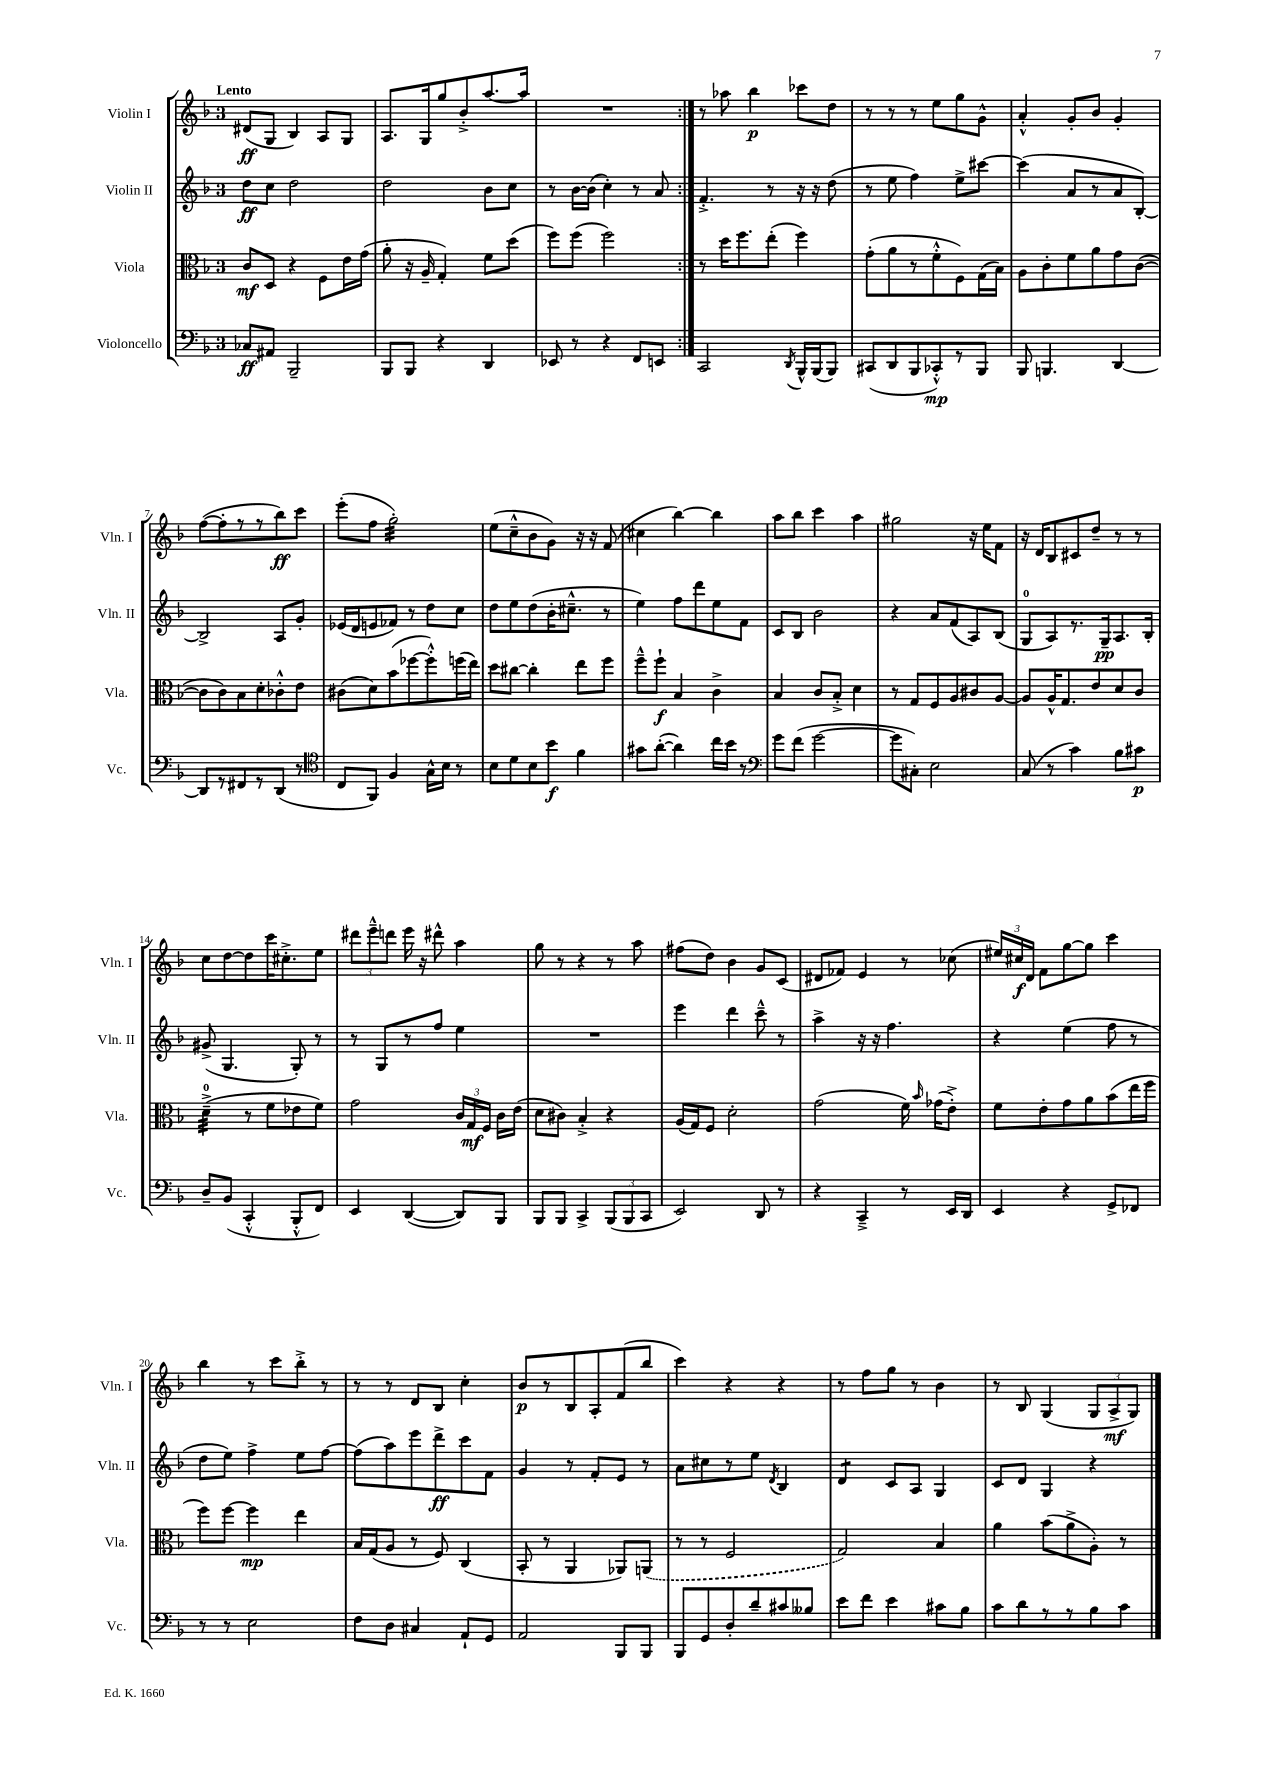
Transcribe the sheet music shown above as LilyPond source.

<<
\new StaffGroup <<
\new Staff = "s0" \with { instrumentName = "Violin I" shortInstrumentName = "Vln. I" } {
    \clef treble \key f \major \once \override Staff.TimeSignature.style = #'single-digit \time 3/4 \tempo "Lento"
    \autoBeamOff \repeat volta 2 { dis'8[\ff( g8] bes4) a8[ g8] |
    a8.[ g16 g''8 bes'8-.-> a''8.~ a''16] |
    R2. | }
    r8 aes''8 bes''4\p ces'''8[ d''8] |
    r8 r8 r8 e''8[ g''8 g'8]-^ |
    a'4-.-^ g'8[-. bes'8] g'4-. |
    f''8[~( f''8-. r8 r8 bes''8\ff) c'''8] |
    e'''8[-.( f''8] g''2:32-.) |
    e''8[( c''8---^ bes'8 g'8]) r16 r16 f'8( |
    cis''4 bes''4~) bes''4 |
    a''8[ bes''8] c'''4 a''4 |
    gis''2 r16 e''16[ f'8] |
    r16 d'16[ bes8 cis'8 d''8]-- r8 r8 |
    c''8[ d''8~ d''8 c'''16 cis''8.-.-> e''8] |
    \tuplet 3/2 { dis'''8[ e'''8---^ d'''8] } e'''16 r16 dis'''8-^ a''4 |
    g''8 r8 r4 r8 a''8 |
    fis''8[( d''8]) bes'4 g'8[ c'8]( |
    dis'8[ fes'8]) e'4 r8 ces''8( |
    \tuplet 3/2 { eis''16[) cis''16\f d'16] } f'8[ g''8~ g''8] c'''4 |
    bes''4 r8 c'''8[ bes''8]-.-> r8 |
    r8 r8 d'8[ bes8] c''4-. |
    bes'8[\p r8 bes8 a8-. f'8( bes''8] |
    c'''4) r4 r4 |
    r8 f''8[ g''8] r8 bes'4 |
    r8 bes8 g4( \tuplet 3/2 { g8[ a8->\mf g8]) } \bar "|." |
}
\new Staff = "s1" \with { instrumentName = "Violin II" shortInstrumentName = "Vln. II" } {
    \clef treble \key f \major \once \override Staff.TimeSignature.style = #'single-digit \time 3/4
    \autoBeamOff \repeat volta 2 { d''8[\ff c''8] d''2 |
    d''2 bes'8[ c''8] |
    r8 bes'16[~ bes'16]( c''4-.) r8 a'8 | }
    f'4.-.-> r8 r16 r16 d''8( |
    r8 e''8 f''4) e''8[-> cis'''8]~ |
    cis'''4( a'8[ r8 a'8 bes8]~-.) |
    bes2-> a8[ g'8]-. |
    ees'16[( d'16 e'8 fes'8]) r8 d''8[ c''8] |
    d''8[ e''8 d''8( bes'16-. cis''8.]---^ r8 |
    e''4) f''8[ d'''8 e''8 f'8] |
    c'8[ bes8] bes'2 |
    r4 a'8[ f'8( a8) bes8]( |
    g8[-0 a8) r8. g16--\pp a8. bes16]-. |
    gis'8->( g4. g8-.) r8 |
    r8 g8[ r8 f''8] e''4 |
    R2. |
    e'''4 d'''4 c'''8---^ r8 |
    a''4-> r16 r16 f''4. |
    r4 e''4( f''8 r8 |
    d''8[ e''8]) f''4-> e''8[ f''8]~ |
    f''8[( a''8) e'''8 d'''8->\ff c'''8 f'8] |
    g'4 r8 f'8[-. e'8] r8 |
    a'8[ cis''8 r8 e''8] \acciaccatura { d'8 } bes4 |
    d'4:8 c'8[ a8] g4 |
    c'8[ d'8] g4 r4 \bar "|." |
}
\new Staff = "s2" \with { instrumentName = "Viola" shortInstrumentName = "Vla." } {
    \clef alto \key f \major \once \override Staff.TimeSignature.style = #'single-digit \time 3/4
    \autoBeamOff \repeat volta 2 { c'8[\mf d8] r4 f8[ e'16 g'16]( |
    a'8-. r16 a16-- g4-.) f'8[ d''8]( |
    f''8[) f''8]( f''2) | }
    r8 d''16[ f''8. e''8]-.( f''4) |
    g'8[-.( a'8 r8 f'8-.-^ f8) g16( bes16]) |
    a8[ c'8-. f'8 a'8 g'8 c'8]~( |
    c'8[ c'8) bes8 d'8-. ces'8-.-^ e'8] |
    cis'8[( d'8) bes'8( fes''8~ fes''8-.-^) f''16( e''16]) |
    d''8[ cis''8]~ cis''4-. e''8[ f''8] |
    f''8[---^ f''8]-!\f bes4 c'4-> |
    bes4 c'8[ bes8]-.-> d'4 |
    r8 g8[ f8 a8 cis'8 a8]~ |
    a8[ a16-^ g8. e'8 d'8 c'8] |
    d'4:32-0--->( r8 f'8[ ees'8 f'8]) |
    g'2 \tuplet 3/2 { c'16[ g16\mf f16] } c'16[ e'16]( |
    d'8[ cis'8]) bes4-.-> r4 |
    a16[( g16) f8] d'2-. |
    g'2( f'16) \grace { bes'16 } ges'16[( e'8]-.->) |
    f'8[ e'8-. g'8 a'8 bes'8( e''16 f''16] |
    f''8[) f''8]~ f''4\mp e''4 |
    bes16[ g16( a8] r8 f8) c4( |
    bes,8-. r8 a,4 aes,8[) \once \slurDashed a,8]( |
    r8 r8 f2 |
    g2) bes4 |
    a'4 bes'8[( a'8-> a8]-.) r8 \bar "|." |
}
\new Staff = "s3" \with { instrumentName = "Violoncello" shortInstrumentName = "Vc." } {
    \clef bass \key f \major \once \override Staff.TimeSignature.style = #'single-digit \time 3/4
    \autoBeamOff \repeat volta 2 { ces8[\ff ais,8] bes,,2-- |
    bes,,8[ bes,,8] r4 d,4 |
    ees,8 r8 r4 f,8[ e,8] | }
    c,2 \acciaccatura { d,8 } bes,,16[-^ bes,,16( bes,,8]) |
    cis,8[( d,8 bes,,8 ces,8-.-^\mp) r8 bes,,8] |
    bes,,8 b,,4. d,4~ |
    d,8[ r8 fis,8 r8 d,8]( r8 |
    \clef tenor c8[ f,8]) f4 g16[-^ bes16] r8 |
    bes8[ d'8 bes8 bes'8]\f f'4 |
    gis'8[ a'8]~-.( a'4) c''16[ bes'16] r8 |
    \clef bass g'8[ f'8]( g'2~ |
    g'8[ cis8]-.) e2 |
    c8( r8 c'4) bes8[ cis'8]\p |
    d8[-- bes,8]( c,4-.-^ bes,,8[-.-^ f,8]) |
    e,4 d,4~( d,8[) bes,,8] |
    bes,,8[ bes,,8] c,4-> \tuplet 3/2 { bes,,8[( bes,,8 c,8] } |
    e,2) d,8 r8 |
    r4 c,4---> r8 e,16[ d,16] |
    e,4 r4 g,8[-> fes,8] |
    r8 r8 e2 |
    f8[ d8] cis4 a,8[-! g,8] |
    a,2 bes,,8[ bes,,8] |
    bes,,8[ g,8 d8-. d'8-- cis'8 beses8] |
    e'8[ f'8] e'4 cis'8[ bes8] |
    c'8[ d'8 r8 r8 bes8 c'8] \bar "|." |
}
>>
>>
